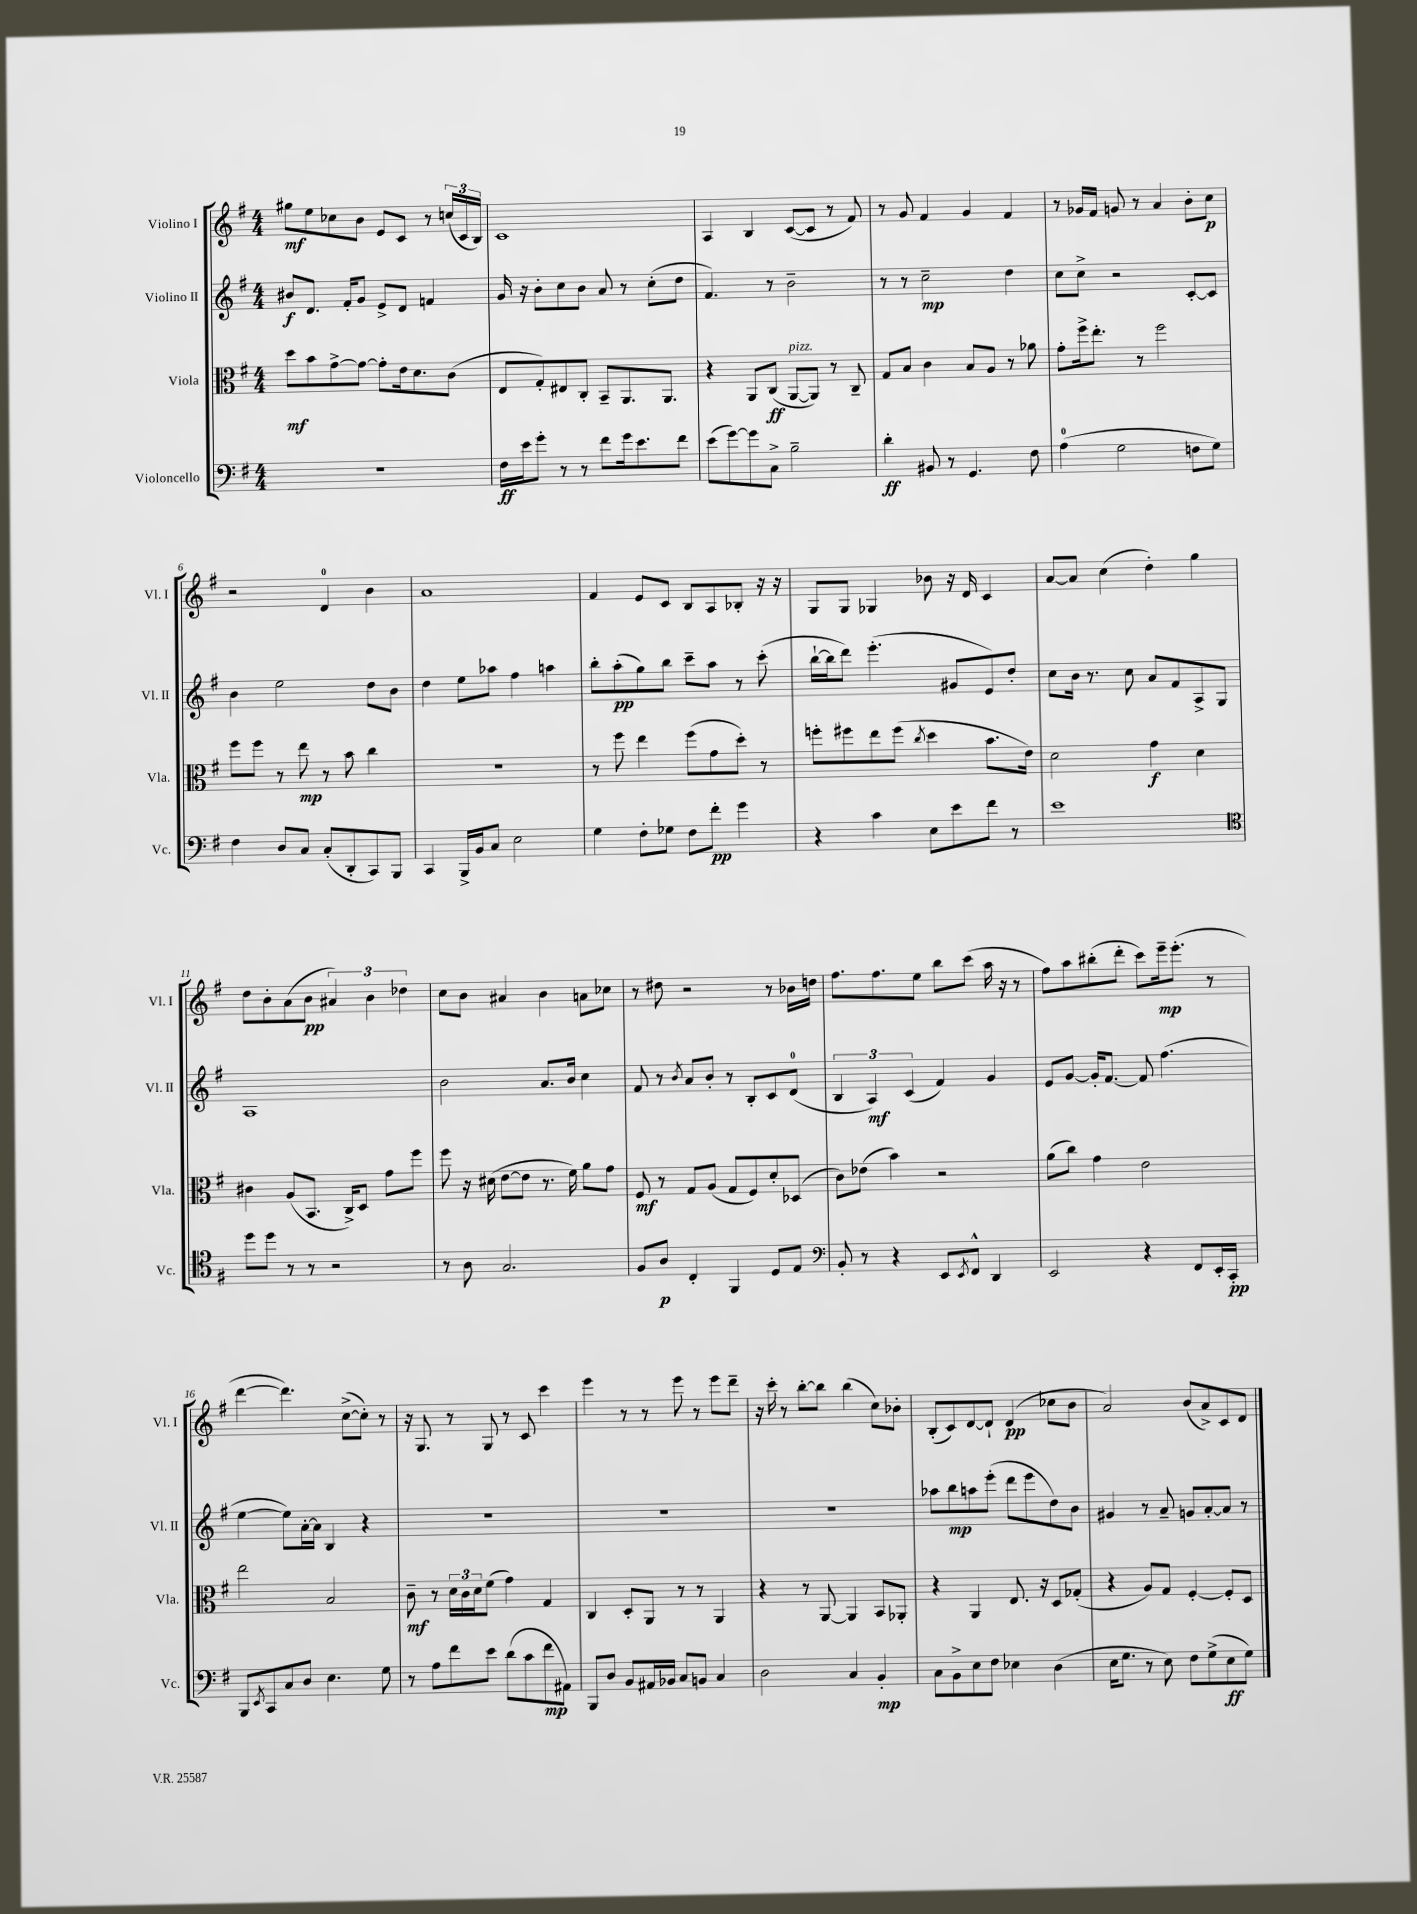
<<
\new StaffGroup <<
\new Staff = "s0" \with { instrumentName = "Violino I" shortInstrumentName = "Vl. I" } {
    \clef treble \key g \major \numericTimeSignature \time 4/4
    gis''8\mf e''8 ces''8 b'8 e'8 c'8 r8 \tuplet 3/2 { c''16( c'16 b16) } |
    c'1 |
    a4 b4 c'8~( c'8 r8 fis'8) |
    r8 g'8 fis'4 g'4 fis'4 |
    r8 ges'16 fis'16 g'8 r8 a'4 b'8-. c''8\p |
    r2 d'4-0 b'4 |
    a'1 |
    fis'4 e'8 c'8 b8 a8 bes8-. r16 r16 |
    g8 g8 ges4 bes'8 r16 d'16 c'4 |
    a'8~ a'8 c''4( d''4-.) g''4 |
    d''8 b'8-. a'8( b'8\pp \tuplet 3/2 { ais'4) b'4 des''4 } |
    c''8 b'8 ais'4 b'4 a'8 ces''8 |
    r8 dis''8 r2 r8 bes'16 d''16 |
    fis''8. fis''8. e''8 b''8 c'''8( a''16 r16 r8 |
    fis''8) a''8 bis''8-.( d'''8-. c'''8) e'''16--\mp e'''8.-.( r8 |
    d'''4~ d'''4.) c''8~->( c''8-.) r8 |
    r16 g8. r8 g8 r8 c'8 c'''4 |
    e'''4 r8 r8 e'''8 r8 e'''8 d'''8-- |
    r16 c'''16-. r8 b''8~-. b''8 b''4( c''8) bes'8-. |
    b8-.( c'8) d'8~ d'8-! d'4\pp( ces''8 b'8 |
    a'2) b'8( a'8->) c'8 d'8 \bar "|." |
}
\new Staff = "s1" \with { instrumentName = "Violino II" shortInstrumentName = "Vl. II" } {
    \clef treble \key g \major \numericTimeSignature \time 4/4
    bis'8\f d'8. fis'16-. g'8 e'8-> d'8 f'4 |
    g'16 r16 b'8-. c''8 b'8 a'8 r8 c''8-.( d''8 |
    fis'4.) r8 b'2-- |
    r8 r8 c''2--\mp d''4 |
    c''8 c''8-> r2 c'8~-. c'8 |
    b'4 e''2 d''8 b'8 |
    d''4 e''8 aes''8 fis''4 a''4 |
    b''8-. a''8-.\pp( g''8) b''8 c'''8-- a''8 r8 c'''8-.( |
    b''16~-! b''16 d'''8) e'''4.-.( gis'8 e'8) d''8-. |
    c''8 b'16 r8. c''8 a'8 fis'8 a8-> g8 |
    a1 |
    b'2 a'8. b'16 c''4 |
    fis'8 r8 \acciaccatura { b'8 } a'8 b'8-. r8 b8-. c'8 d'8-0( |
    \tuplet 3/2 { b4 a4\mf) c'4( } fis'4) g'4 |
    e'8 g'8~ g'16-. fis'8.~ fis'8 fis''4.( |
    e''4~ e''8) a'16~-. a'16 b4 r4 |
    R1 |
    R1 |
    R1 |
    aes''8 b''8\mp a''8 e'''8-.( d'''8 e'''8 d''8) b'8 |
    gis'4 r8 a'8-- g'8 a'8~-. a'8 r8 \bar "|." |
}
\new Staff = "s2" \with { instrumentName = "Viola" shortInstrumentName = "Vla." } {
    \clef alto \key g \major \numericTimeSignature \time 4/4
    d''8\mf b'8 g'8~-> g'8~ g'8-. e'16 d'8. c'8( |
    e8 g8-.) eis8 c8-. b,8-- a,8. a,8. |
    r4 a,8 c8\ff( a,8~^\markup { \italic "pizz." } a,8) r8 c8-- |
    g8 b8 c'4 b8 a8 r8 aes'8 |
    g'8-. fis''16-> e''8.-. r8 fis''2 |
    fis''8 fis''8 r8 e''8\mp r8 b'8 c''4 |
    R1 |
    r8 fis''8 e''4 fis''8( g'8 d''8-.) r8 |
    f''8-. fis''8 e''8 fis''8( \acciaccatura { c''8 } d''4 b'8. e'16) |
    d'2 g'4\f d'4 |
    cis'4 a8( b,8. c16->) d8 g'8 fis''8 |
    fis''8 r16 dis'16( e'8~ e'8 r8. fis'16) a'8 g'8 |
    fis8\mf r8 g8 a8( g8 fis8) d'8-. des8( |
    c'8) ees'8( b'4) r2 |
    a'8( c''8) g'4 e'2 |
    e''2 b2 |
    c'8--\mf r8 \tuplet 3/2 { d'16 c'16 d'16 } fis'8( g'4) g4 |
    c4 d8-. a,8 r8 r8 a,4 |
    r4 r8 a,8~ a,4 b,8 aes,8-. |
    r4 a,4 e8. r16 d8 ges8-.( |
    r4 a8) g8 fis4~-. fis8-. d8 \bar "|." |
}
\new Staff = "s3" \with { instrumentName = "Violoncello" shortInstrumentName = "Vc." } {
    \clef bass \key g \major \numericTimeSignature \time 4/4
    R1 |
    fis16\ff e'16 g'8-. r8 r8 fis'8 g'16 e'8. fis'8 |
    e'8( g'8~) g'8 c8-> b2-- |
    d'4-.\ff bis,8 r8 g,4. fis8 |
    a4-0( g2 f8 g8) |
    fis4 d8 c8 c8-.( d,8-. c,8) b,,8 |
    c,4 b,,16-> b,16 c8 e2 |
    g4 fis8-. ges8 fis8 fis'8-.\pp g'4 |
    r4 c'4 e8 e'8 fis'8 r8 |
    e'1 |
    \clef tenor d''8 d''8 r8 r8 r2 |
    r8 a8 g2. |
    fis8 a8\p c4-. fis,4 d8 e8 |
    \clef bass b,8-. r8 r4 e,8 \acciaccatura { e,8 } fis,8-^ d,4 |
    e,2 r4 fis,8 e,16-. c,16-.\pp |
    b,,8 \acciaccatura { e,8 } c,8 c8 d8 e4. g8 |
    r8 a8 fis'8 e'8 d'8( c'8 fis'8\mp ais,8) |
    b,,8 d8 b,8 ais,16 bes,16 c8 b,8 c4 |
    d2 c4 b,4-.\mp |
    c8 b,8-> e8 fis8 ees4 d4( |
    e16 g8. r8 e8) fis8 g8->( e8\ff g8) \bar "|." |
}
>>
>>
